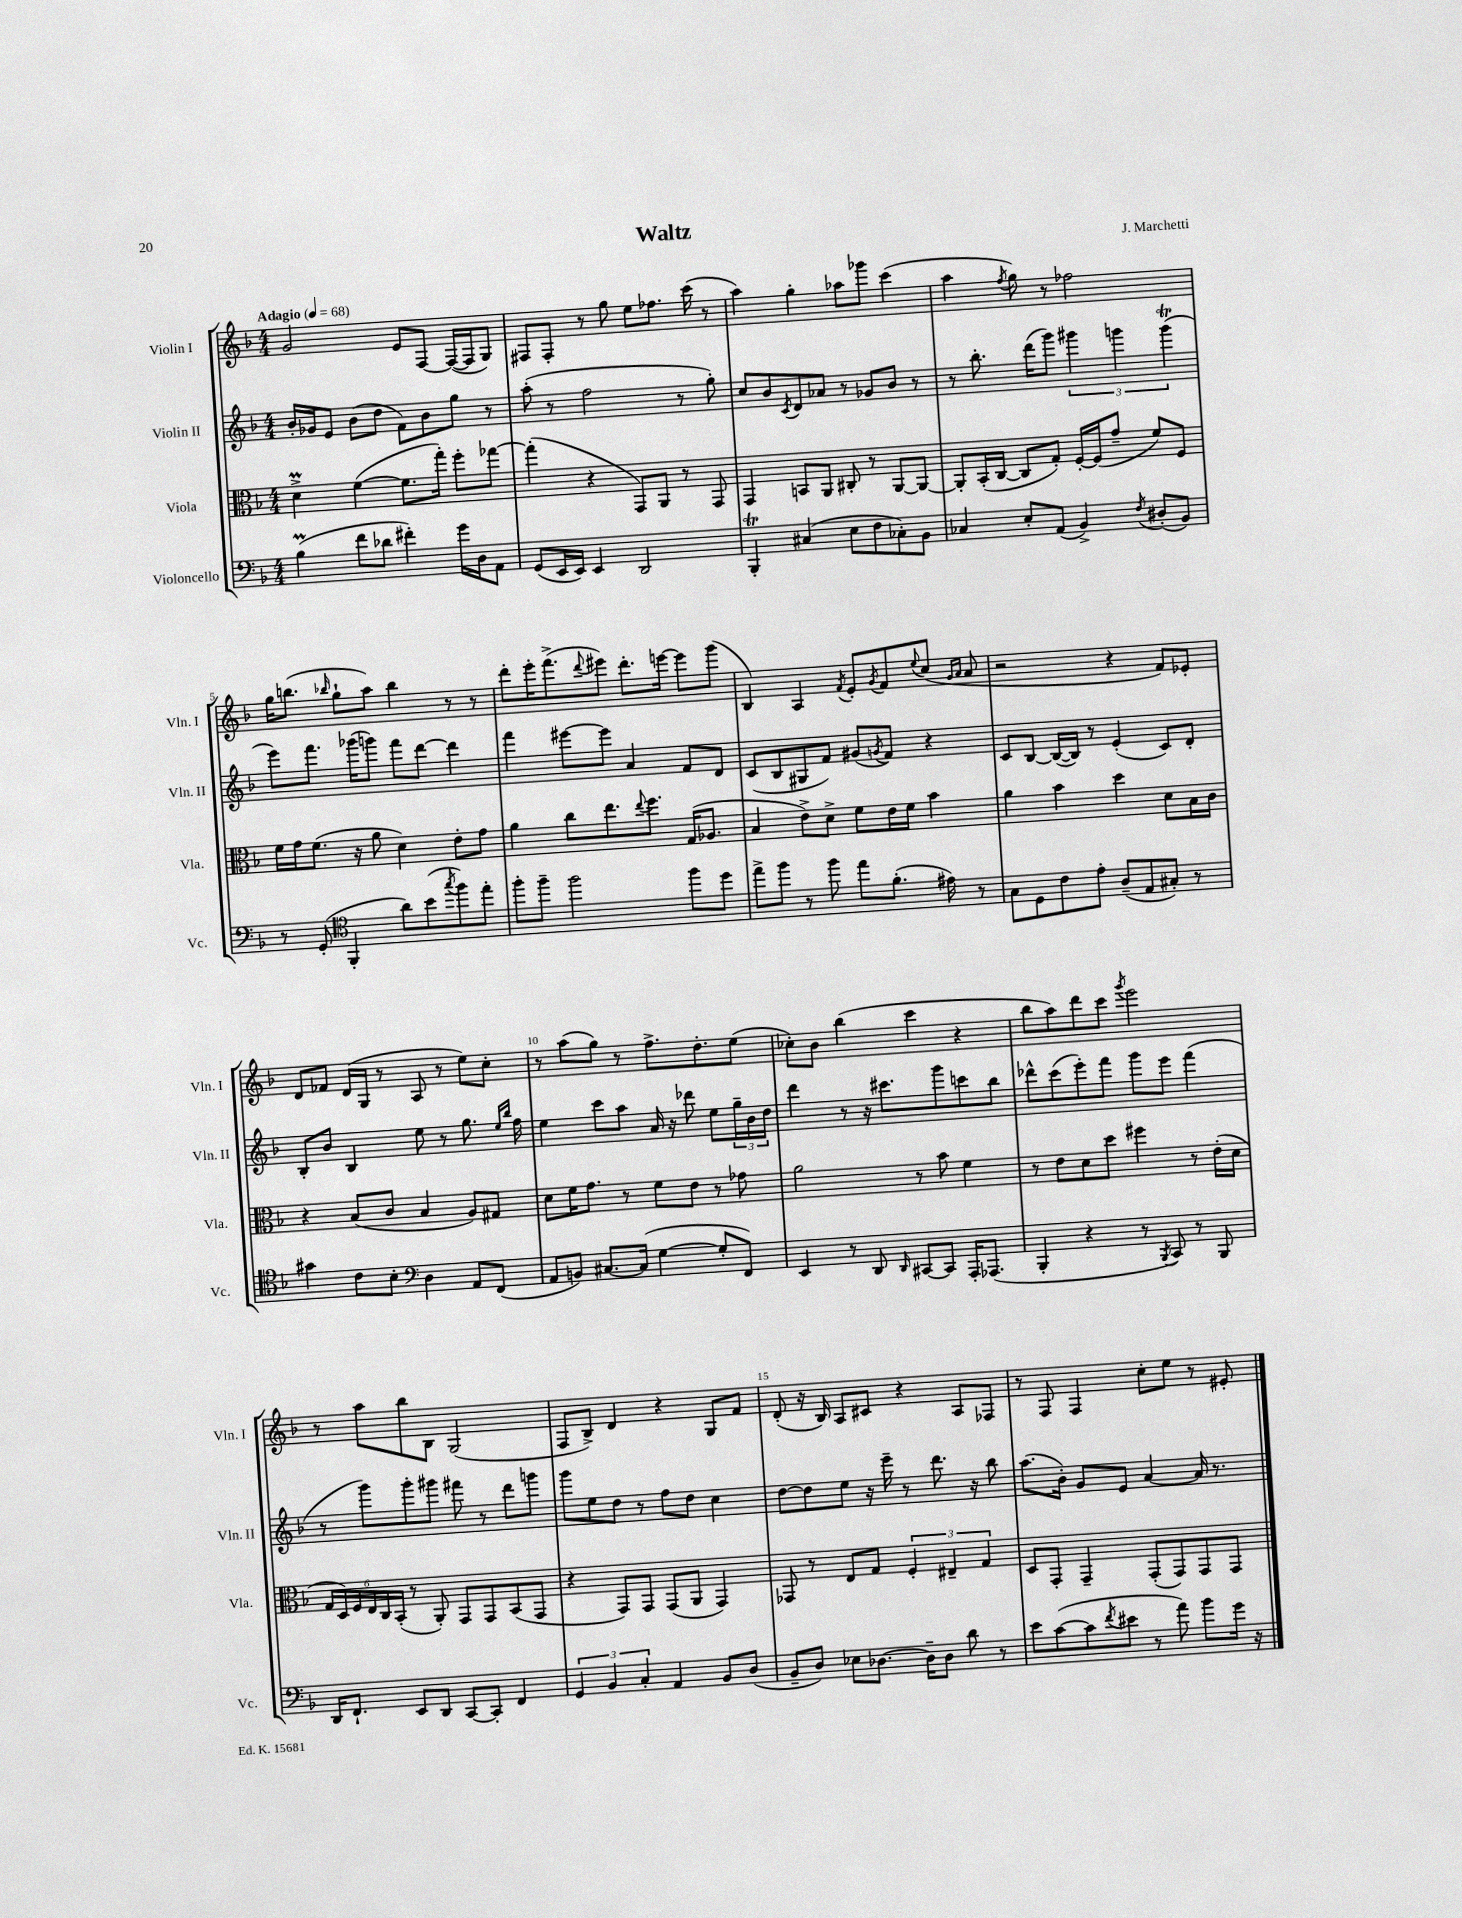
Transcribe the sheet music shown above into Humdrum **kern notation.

**kern	**kern	**kern	**kern
*part4	*part3	*part2	*part1
*staff4	*staff3	*staff2	*staff1
*I"Violoncello	*I"Viola	*I"Violin II	*I"Violin I
*I'Vc.	*I'Vla.	*I'Vln. II	*I'Vln. I
*clefF4	*clefC3	*clefG2	*clefG2
*k[b-]	*k[b-]	*k[b-]	*k[b-]
*M4/4	*M4/4	*M4/4	*M4/4
*MM68	*MM68	*MM68	*MM68
=1	=1	=1	=1
!	!	!	!LO:TX:a:B:t=Adagio
(4B-M\	4dM^\	16b-'/LL	2g/
.	.	16g-X/J	.
.	.	8e/J	.
8f\L	([4f\	(8b-\L	.
8d-X\J	.	8dd\J	.
4f#X'\)	8.f\L]	8f\L)	8e/L
.	.	8b-\	[8F/J
.	16gg'\Jk)	.	.
16g\LL	8ff'\L	8gg\J	(16F/LL_
16D\J	.	.	16F/J]
8AA\J	[8gg-X\J	8r	8G/J)
=2	=2	=2	=2
(8GG/L	(4gg-'\]	(8aa'\	8F#X/L
16EE/L	.	8r	8F#'/J
16EE/JJ)	.	.	.
4EE/	4r	2ff\	8r
.	.	.	8gg\
2DD/	8GG/L)	.	8ee\L
.	8AA/J	.	8.ff-X\J
.	8r	8r	.
.	.	.	(16ccc\
.	8GG/	8gg'\)	8r
=3	=3	=3	=3
4BBB-T'/	4GG/	8cc/L	4aa\)
.	.	8b-/	.
.	.	8qc/	.
(4C#X/	8BBn/L	8d/	4gg'\
.	8AA/J	8a-X/J	.
8E\L	8C#X'/	8r	8aa-X\L
8F\	8r	8g-X/L	8ggg-X\J
8C-X'\)	[8AA/L	8b-/J	(4ccc\
8BB-\J	8AA/J_	8r	.
=4	=4	=4	=4
4C-X/	8AA'/L]	8r	4aa\
.	(16BB-'/L	8.bb-'\	.
.	[16C/JJ	.	.
.	.	.	8qff/
8E'/L	8C/L]	.	8gg\)
.	.	(16ddd\KL	.
(8AA/J	8G'/J)	8ggg\J)	8r
4BB-^/)	[16F'/LL	6ggg#X\	2ff-X\
.	(16F/J]	.	.
.	8g~/J	.	.
.	.	6gggn\	.
8qF/	.	.	.
(8D#X'/L	8f/L)	.	.
.	.	(6gggT\	.
8BB-/J)	8F/J	.	.
!!LO:LB:g=z
=5	=5	=5	=5
8r	16f\LL	8eee\L)	16gg\KL
.	16g\J	.	(8.bbn\J
(8GG'/	(8.f\J	8.fff\J	.
*clefC4	*	*	*
.	.	.	16qqbb-X/
4FF'/	.	.	8gg`\L
.	16r	(16ggg-X\KL	.
.	8a\	8gggn\J)	8aa\J)
8a\L)	4d\)	8fff\L	4bb-\
(8b-\	.	[8ddd\J	.
8qgg/	.	.	.
8ff\)	8e'\L	4ddd\]	8r
8ee'\J	8g\J	.	8r
=6	=6	=6	=6
8ff'\L	4a\	4fff\	8ddd'\L
8ff~\J	.	.	16eee'\K
.	.	.	(8.fff^\
2ff\	8cc\L	[8eee#X\L	.
.	.	.	8qqddd/
.	8.ee\	8eee#\J]	8eee#X\J)
.	.	4a/	8.ddd'\L
.	8qqee/	.	.
.	8.ff\J	.	.
.	.	.	[16eeen\Jk
8ff\L	(16G/KL	8f/L	8eee\L]
.	8.A-X/J	.	.
8dd\J	.	8d/J	(8ggg\J
=7	=7	=7	=7
8ee^\L	4B-/	(8c/L	4B-/)
8ff\J	.	8B-/	.
8r	8e^\L)	8G#X/	4A/
8ff\	8d^\J	8f/J)	.
.	.	.	8qf/
8ee\L	8f\L	(8g#X/L	8e'/L
.	.	8qgn/	8qg/
(8.f'\J	16e\L	8f/J)	8f/
.	16f\JJ	.	.
.	.	.	8qqee/
.	4b-\	4r	(8cc/J
16e#X\)	.	.	.
.	.	.	16qqg/LL
.	.	.	16qqa/JJ
8r	.	.	8a/
=8	=8	=8	=8
8G\L	4a\	8c/L	2r
8D\	.	[8B-/J	.
8c\	4b-\	(16B-/LL_	.
.	.	16B-/JJ])	.
8e'\J	.	8r	.
(8A~/L	4dd\	(4e'/	4r
8E/	.	.	.
8G#X'/J)	8d\L	8c/L)	8f/L)
8r	16B-\L	8d'/J	8e-X'/J
.	16c\JJ	.	.
!!LO:LB:g=z
=9	=9	=9	=9
4g#X\	4r	8B-'/L	8d/L
.	.	8b-/J	8f-X/J
8c\L	(8B-/L	4B-/	(16d/LL
.	.	.	16G/JJ
8B-'\J	8c/J	.	8r
*clefF4	*	*	*
4D\	4B-/	8ee\	8A/
.	.	8r	8r
8AA/L	8A/L)	8.gg\	8ee\L)
(8FF/J	8G#X/J	.	8cc'\J
.	.	16qqee/LL	.
.	.	16qqbb-/JJ	.
.	.	16ff\	.
=10	=10	=10	=10
8AA/L	8d\L	4ee\	8r
8BBn/J)	16f\K	.	(8aa\L
.	8.g\J	.	.
[8.C#X/L	.	8ccc\L	8gg\J)
.	8r	8aa\J	8r
(16C#/Jk]	.	.	.
[4G\	8f\L	16a/	8.ff^\L
.	.	16r	.
.	8e\J	8ddd-X\	.
.	.	.	8.dd'\
8G'/L]	8r	8ee\L	.
8FF/J)	8g-X\	24gg~\L	(8ee\J
.	.	24b-\	.
.	.	24dd\JJ	.
=11	=11	=11	=11
4EE/	2a\	4ddd\	8cc-X'\L)
.	.	.	8b-\J
8r	.	8r	(4bb-\
8DD/	.	16r	.
.	.	8.ccc#X\L	.
16qqDD/	.	.	.
[8CC#X/L	8r	.	4ccc\
8CC#/J]	8b-\	8ggg\	.
16AAA'/KL	4f\	8cccn\	4r
(8.AAA-X/J	.	.	.
.	.	8bb-\J	.
=12	=12	=12	=12
4BBB-'/	8r	8ddd-X^^\L	8bb-\L
.	8e\L	(8ccc\	8aa\)
4r	8d\	8eee'\)	8ddd\
.	8dd\J	8fff\J	8ccc\J
.	.	.	8qggg/
8r	4ff#X\	8ggg\L	2eee\
8qBBB-/	.	.	.
8CC/)	.	8eee\J	.
8r	8r	(4fff\	.
8BBB-/	(16e'\LL	.	.
.	16d\JJ	.	.
!!LO:LB:g=z
=13	=13	=13	=13
16DD/KL	24G/LL	8r	8r
.	24D/)	.	.
8.FF`/J	.	.	.
.	24F/	.	.
.	24E/	8ggg\L)	8aa\L
.	24C/	.	.
.	(24BB-'/JJ	.	.
8EE/L	8r	8ggg'\	8bb-\
8DD/J	8AA'/)	8ggg#X\J	8B-\J
[8CC/L	8GG/L	8fff#X\	(2G/
8CC'/J]	8GG/	8r	.
4FF/	(8BB-/	8ddd\L	.
.	8GG/J	8gggn\J	.
=14	=14	=14	=14
6GG/	4r	8ggg\L	8F/L
.	.	8ee\	8B-^/J)
6BB-/	.	.	.
.	8GG/L)	8dd\J	4d/
6C'/	.	.	.
.	8GG/J	8r	.
4AA/	(8GG/L	8ff\L	4r
.	8AA/J	8dd\J	.
8BB-/L	4GG/)	4cc\	8G/L
(8D/J	.	.	8f/J
=15	=15	=15	=15
8BB-~/L	8GG-X/	[8dd\L	(8d'/
8D/J)	8r	8dd\]	16r
.	.	.	16B-/)
8E-X\L	8E/L	8ee\J	8A/L
[8.D-X\J	8G/J	16r	8c#X/J
.	.	16eee~\	.
.	6F'/	8r	4r
16D-~\KL]	.	.	.
8D-\J	.	8.ddd\	.
.	6E#X~/	.	.
8d\	.	.	8A/L
.	.	16r	.
.	6G/	.	.
8r	.	8bb-\	8F-X/J
=16	=16	=16	=16
8e\L	8D/L	(8.aa\L	8r
([8c\	8GG'/J	.	8F/
.	.	16b-'\Jk)	.
8c\]	4GG~/	8g/L	4F/
8qf/	.	.	.
8e#X\J	.	8e/J	.
8r	(8GG'/L	[4a/	8cc'\L
8a\)	8GG/)	.	8ee\J
8b-\L	8GG/	16a/]	8r
.	.	8.r	.
16g\Jk	8GG/J	.	8e#X'/
16r	.	.	.
==	==	==	==
*-	*-	*-	*-
